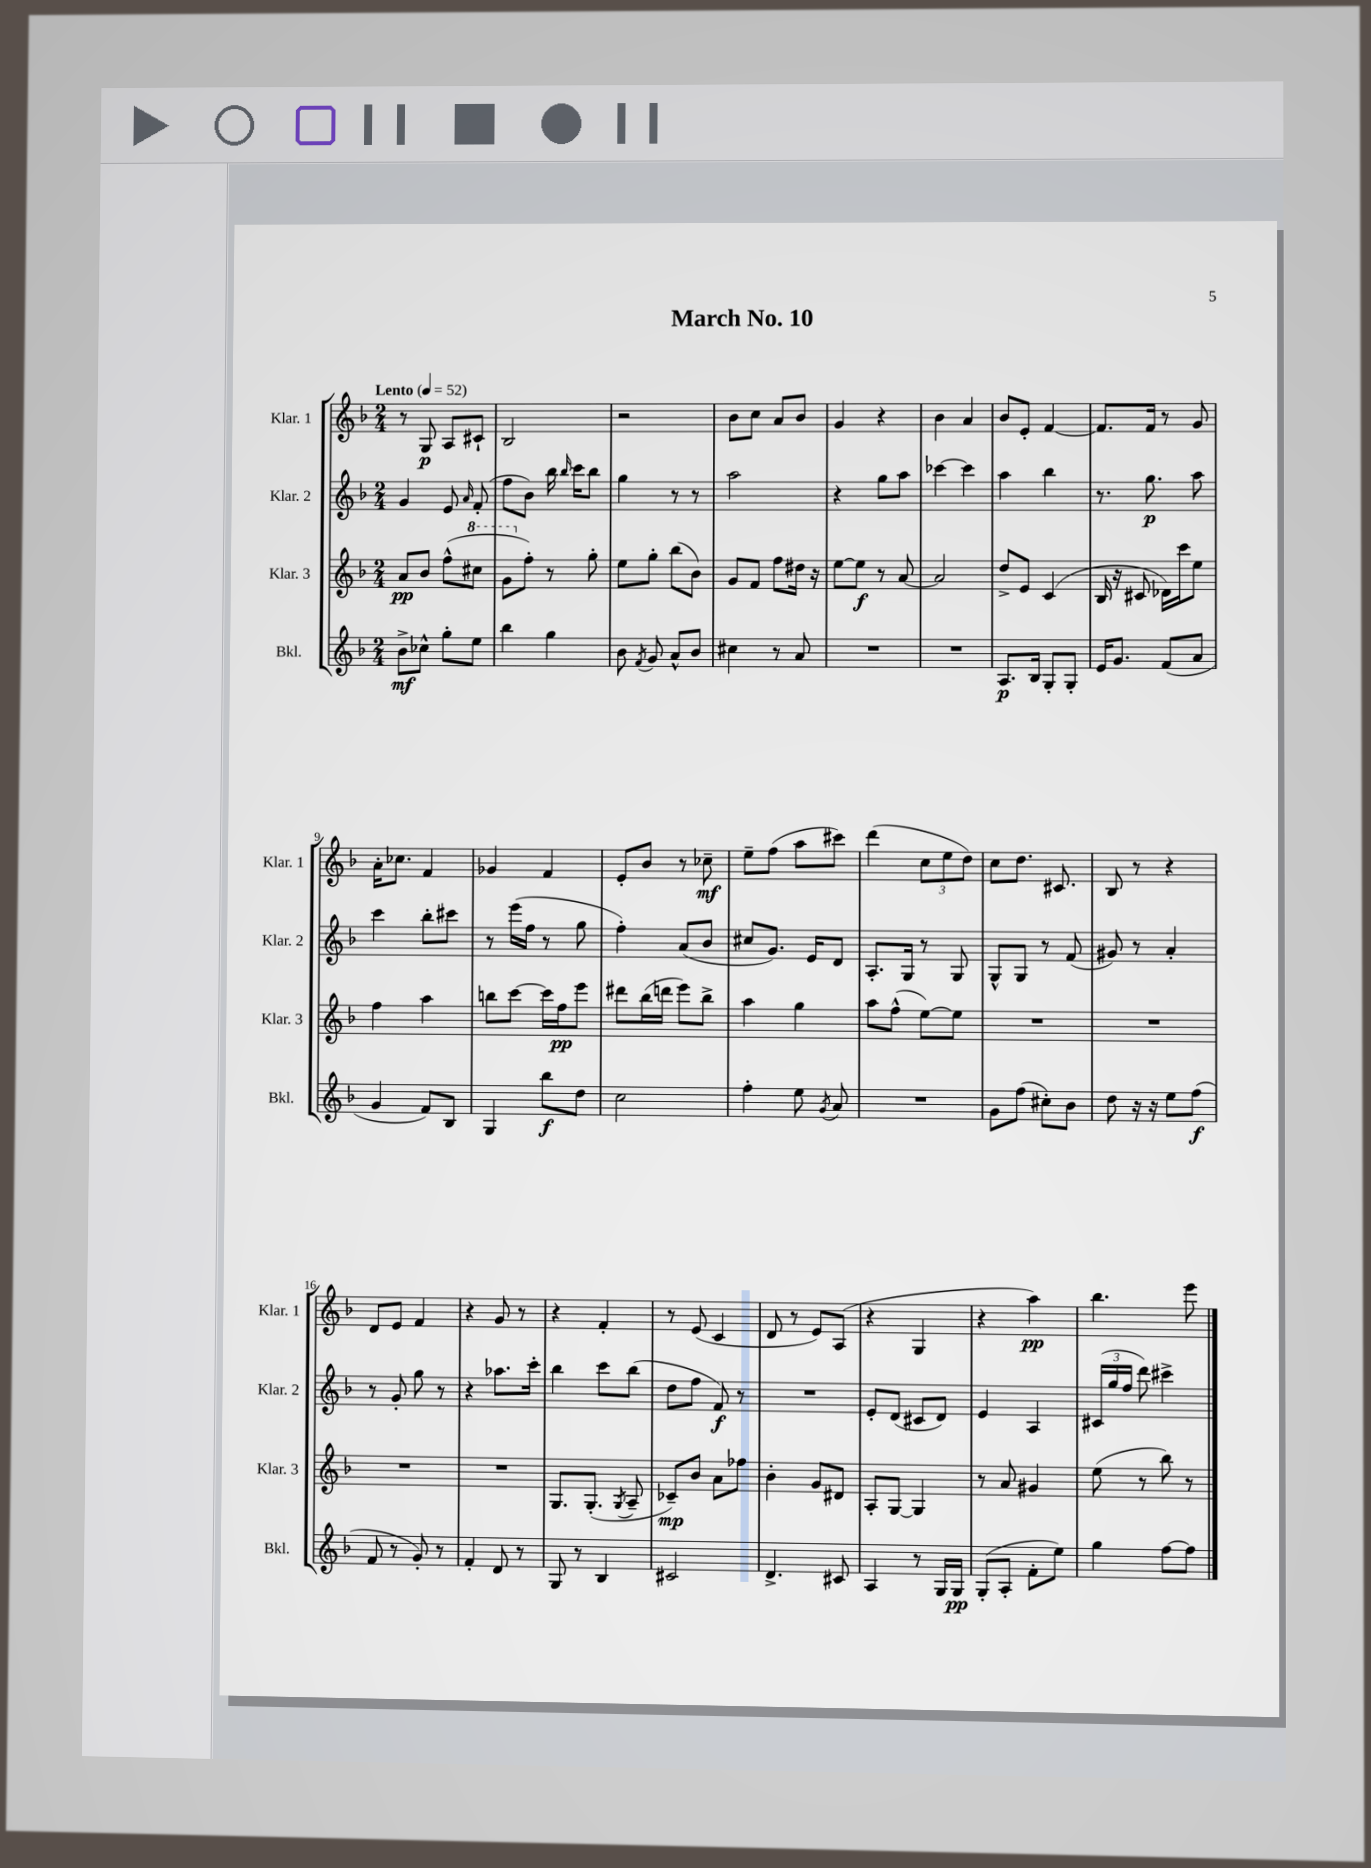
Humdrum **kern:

**kern	**kern	**kern	**kern
*staff4	*staff3	*staff2	*staff1
*clefG2	*clefG2	*clefG2	*clefG2
*k[b-]	*k[b-]	*k[b-]	*k[b-]
*M2/4	*M2/4	*M2/4	*M2/4
*MM52	*MM52	*MM52	*MM52
8b-^	8a	4g	8r
8cc-^^	8b-	.	8G
8gg'	(8ff^^	8e	8A
.	.	16qqa	.
8ee	8ccc#	(8f'	8c#`
=	=	=	=
4bb-	8gg	8ff	2B-
.	8ff')	8b-)	.
4gg	8r	16bb-	.
.	.	16qqbb-	.
.	.	16ccc	.
.	8gg'	8bb-	.
=	=	=	=
8b-	8ee	4gg	2r
8qf	.	.	.
8g	8gg'	.	.
8a^^	(8bb-	8r	.
8b-	8b-)	8r	.
=	=	=	=
4cc#	8g	2aa	8b-
.	8f	.	8cc
8r	8ff	.	8a
8a	16dd#	.	8b-
.	16r	.	.
=	=	=	=
2r	[8ee	4r	4g
.	8ee]	.	.
.	8r	8gg	4r
.	[8a	8aa	.
=	=	=	=
2r	2a]	[4ccc-	4b-
.	.	4ccc-]	4a
=	=	=	=
8.A	8dd^	4aa	8b-
.	8e	.	8e'
16B-	.	.	.
8G'	(4c	4bb-	[4f
8G'	.	.	.
=	=	=	=
16e	16B-	8.r	8.f]
8.g	16r	.	.
.	8c#	.	.
.	.	8.gg	16f
(8f	16d-)	.	8r
.	16ccc	.	.
8a	8ee	8aa	8g
=	=	=	=
4g	4ff	4ccc	16a'
.	.	.	8.cc-
8f)	4aa	8bb-'	4f
8B-	.	8ccc#	.
=	=	=	=
4G	8bb	8r	4g-
.	[8ccc	(16eee	.
.	.	16ff	.
8bb-	16ccc]	8r	4f
.	16ff	.	.
8dd	8eee	8gg	.
=	=	=	=
2cc	8ddd#	4ff')	8e'
.	(16bb-	.	8b-
.	16ddd	.	.
.	8eee)	(8a	8r
.	8bb-^	8b-	8cc-~
=	=	=	=
4ff'	4aa	8cc#	8ee~
.	.	8.g)	(8ff
8ee	4gg	.	8aa
.	.	16e	.
8qg	.	.	.
8a	.	8d	8ccc#)
=	=	=	=
2r	8aa	8.A'	(4ddd
.	(8ff^^	.	.
.	.	16G	.
.	[8ee)	8r	12cc
.	.	.	12ee
.	8ee]	8G	.
.	.	.	12dd)
=	=	=	=
8g	2r	8G^^	8cc
(8ff	.	8G	8.dd
8cc#')	.	8r	.
.	.	.	8.c#
8b-	.	(8f	.
=	=	=	=
8dd	2r	8g#)	8B-
16r	.	8r	8r
16r	.	.	.
8ee	.	4a'	4r
(8ff	.	.	.
=	=	=	=
8f	2r	8r	8d
8r	.	8g'	8e
8g')	.	8gg	4f
8r	.	8r	.
=	=	=	=
4f'	2r	4r	4r
8d	.	8.aa-	8g
8r	.	.	8r
.	.	16ccc'	.
=	=	=	=
8G	8.G	4bb-	4r
8r	.	.	.
.	(8.G'	.	.
4B-	.	8ccc	4f'
.	8qG	.	.
.	8A~	(8bb-	.
=	=	=	=
2c#	8c-~)	8dd	8r
.	8b-	8ff	(8e
.	8a	8f)	4c
.	8ff-	8r	.
=	=	=	=
4.d^	4b-'	2r	8d
.	.	.	8r
.	8g	.	8e)
8c#	8d#	.	(8A
=	=	=	=
4A	8A'	8e'	4r
.	[8G	(8d	.
8r	4G]	8c#	4G
16G	.	8d)	.
16G	.	.	.
=	=	=	=
(8G'	8r	4e	4r
8A'	8a	.	.
8f'	4g#	4A	4aa)
8ee)	.	.	.
=	=	=	=
4gg	(8ee	(24c#	4.bb-
.	.	24gg	.
.	.	24ff	.
.	8r	8ddd)	.
[8ff	8bb-)	4ccc#^	.
8ff]	8r	.	8eee
==	==	==	==
*-	*-	*-	*-
